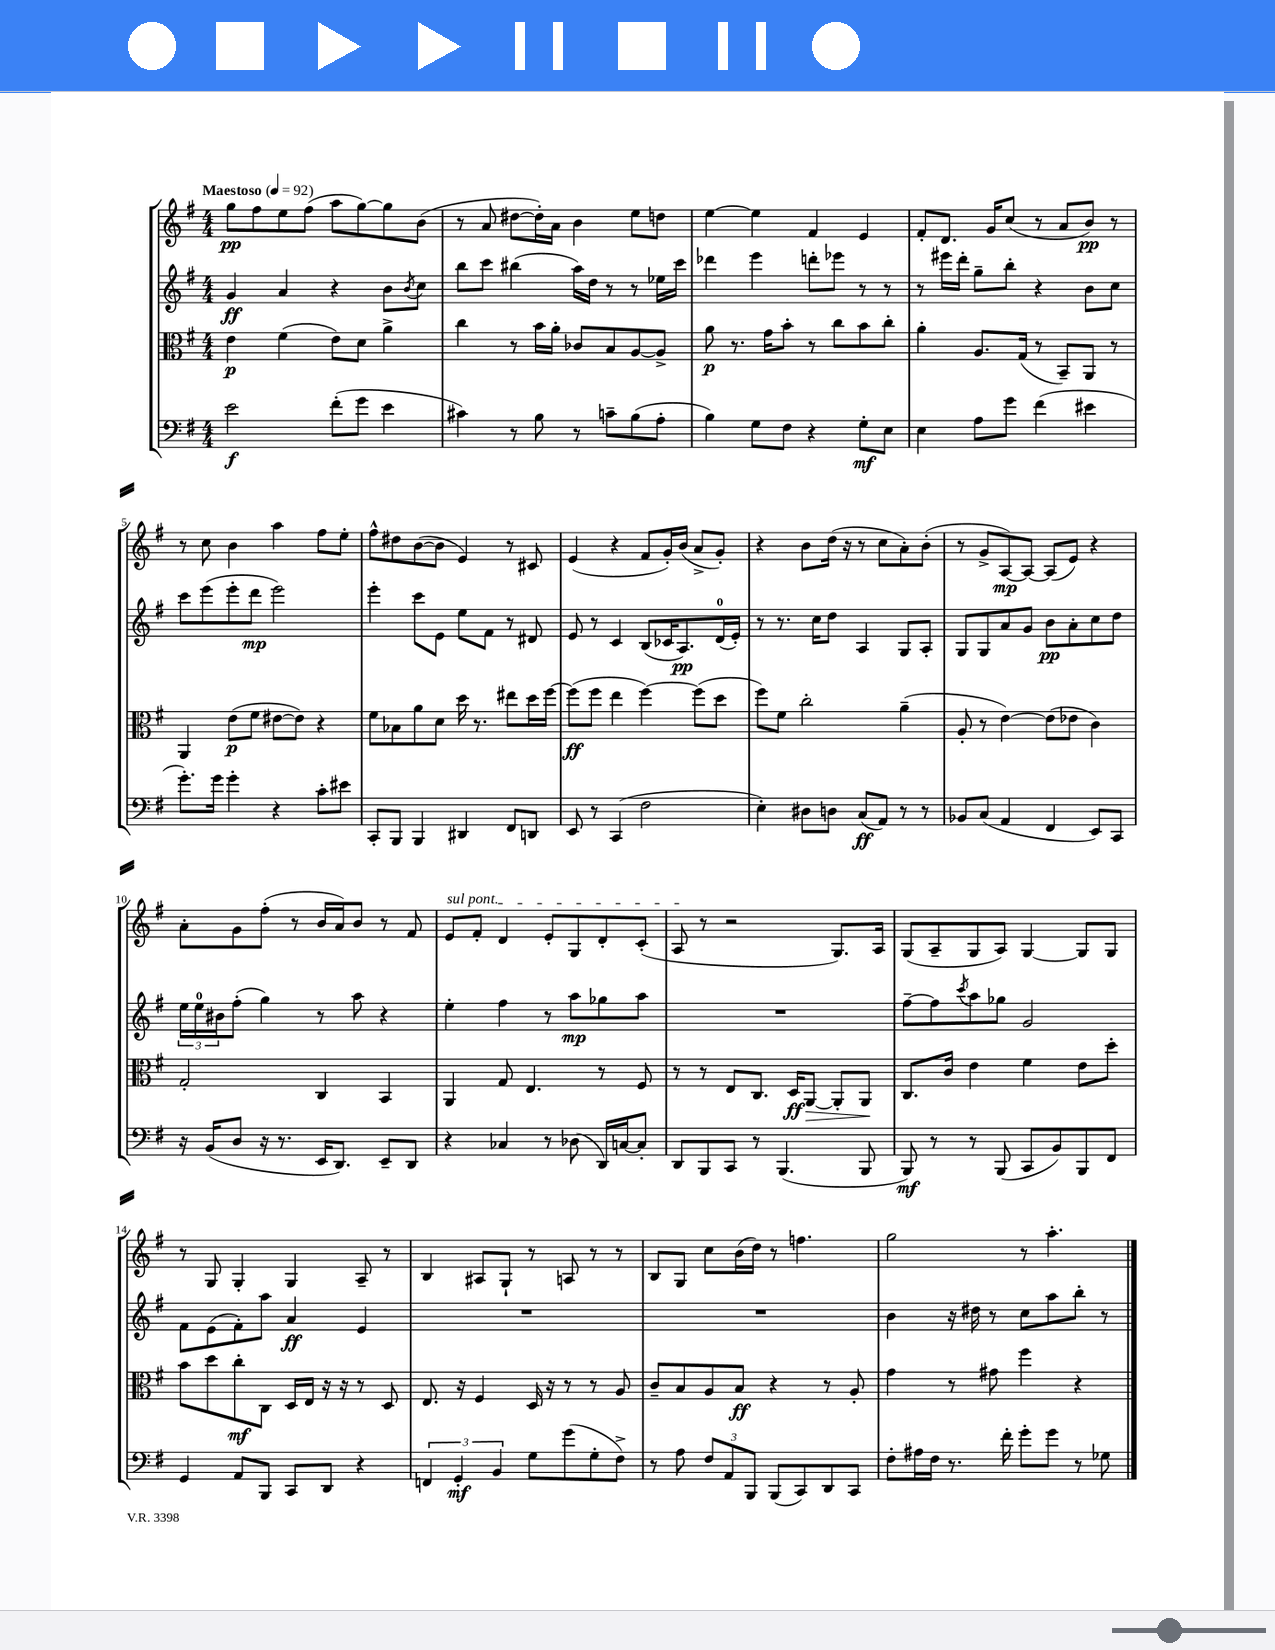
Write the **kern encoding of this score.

**kern	**dynam	**kern	**dynam	**kern	**dynam	**kern	**dynam
*part4	*part4	*part3	*part3	*part2	*part2	*part1	*part1
*staff4	*staff4	*staff3	*staff3	*staff2	*staff2	*staff1	*staff1
*clefF4	*	*clefC3	*	*clefG2	*	*clefG2	*
*k[f#]	*	*k[f#]	*	*k[f#]	*	*k[f#]	*
*M4/4	*	*M4/4	*	*M4/4	*	*M4/4	*
*MM92	*	*MM92	*	*MM92	*	*MM92	*
=1	=1	=1	=1	=1	=1	=1	=1
!	!	!	!	!	!	!LO:TX:a:B:t=Maestoso	!
2e\	f	4e\	p	4g/	ff	8gg\L	pp
.	.	.	.	.	.	8ff#\	.
.	.	(4f#\	.	4a/	.	8ee\	.
.	.	.	.	.	.	(8ff#\J	.
(8f#'\L	.	8e\L)	.	4r	.	8aa\L	.
8g\J	.	8d\J	.	.	.	[8gg\)	.
4e\	.	4a^\	.	8b\L	.	8gg\]	.
.	.	.	.	8qb/	.	.	.
.	.	.	.	8cc\J	.	(8b\J	.
=2	=2	=2	=2	=2	=2	=2	=2
4c#X\)	.	4cc\	.	8bb\L	.	8r	.
.	.	.	.	8ccc\J	.	8a/	.
8r	.	8r	.	(4bb#X\	.	[8dd#X\L	.
8B\	.	16b\LL	.	.	.	16dd#'\L])	.
.	.	16a'\JJ	.	.	.	16a\JJ	.
8r	.	8c-X/L	.	16aa\LL)	.	4b\	.
.	.	.	.	16dd\JJ	.	.	.
8cn~\L	.	8B/	.	8r	.	.	.
(8B\	.	[8A/	.	8r	.	8ee\L	.
8A'\J	.	8A^/J]	.	16ee-X\LL	.	8ddn\J	.
.	.	.	.	16ccc\JJ	.	.	.
=3	=3	=3	=3	=3	=3	=3	=3
4B\)	.	8a\	p	4ddd-X\	.	[4ee\	.
.	.	8.r	.	.	.	.	.
8G\L	.	.	.	4eee\	.	4ee\]	.
.	.	16g\KL	.	.	.	.	.
8F#\J	.	8b'\J	.	.	.	.	.
4r	.	8r	.	8dddn'\L	.	4f#/	.
.	.	8cc\L	.	8eee-X\J	.	.	.
8G'\L	mf	8b\	.	8r	.	4e/	.
8E\J	.	8cc'\J	.	8r	.	.	.
=4	=4	=4	=4	=4	=4	=4	=4
4E\	.	4a'\	.	8r	.	8f#'/L	.
.	.	.	.	16eee#X\LL	.	8.d/J	.
.	.	.	.	16ddd'\JJ	.	.	.
8A\L	.	8.A/L	.	8gg~\L	.	.	.
.	.	.	.	.	.	16g/KL	.
8g\J	.	.	.	8bb'\J	.	(8cc/J	.
.	.	(16G/Jk	.	.	.	.	.
(4f#\	.	8r	.	4r	.	8r	.
.	.	8BB~/L)	.	.	.	8a/L	.
4e#X\	.	8AA/J	.	8b\L	.	8b/J)	pp
.	.	8r	.	8cc\J	.	8r	.
!!LO:LB:g=z
=5	=5	=5	=5	=5	=5	=5	=5
8.g'\L)	.	4AA/	.	8ccc\L	.	8r	.
.	.	.	.	(8eee\	.	8cc\	.
16g\Jk	.	.	.	.	.	.	.
4g'\	.	(8e\L	p	8eee'\	.	4b\	.
.	.	8f#\J	.	8ddd\J	mp	.	.
4r	.	[8e#X\L	.	2eee\)	.	4aa\	.
.	.	8e#\J])	.	.	.	.	.
8c'\L	.	4r	.	.	.	8ff#\L	.
8e#X\J	.	.	.	.	.	8ee'\J	.
=6	=6	=6	=6	=6	=6	=6	=6
8CC'/L	.	8f#\L	.	4eee'\	.	8ff#^^\L	.
8BBB/J	.	8B-X\	.	.	.	8dd#X\	.
4BBB/	.	8a\	.	8ccc\L	.	([8b\	.
.	.	8d\J	.	8e\J	.	8b\J]	.
4DD#X/	.	16dd\	.	8ee\L	.	4e/)	.
.	.	8.r	.	.	.	.	.
.	.	.	.	8f#\J	.	.	.
8FF#/L	.	8ee#X\L	.	8r	.	8r	.
8DDn/J	.	16dd\L	.	8d#X/	.	8c#X/	.
.	.	[16ff#\JJ	.	.	.	.	.
=7	=7	=7	=7	=7	=7	=7	=7
8EE/	.	(8ff#\L]	ff	8e/	.	(4e/	.
8r	.	8ff#\J	.	8r	.	.	.
(4CC/	.	4ee\	.	4c/	.	4r	.
2F#\	.	[4ff#\)	.	(8B/L	.	8f#/L	.
.	.	.	.	16c-X/K	.	16g'/L)	.
.	.	.	.	8.A/)	pp	(16b/JJ	.
.	.	(8ff#\L]	.	.	.	8a^/L	.
.	.	8dd\J	.	(16d/L	.	8g'/J)	.
.	.	.	.	16e'/JJ)	.	.	.
=8	=8	=8	=8	=8	=8	=8	=8
4E'\)	.	8ff#\L)	.	8r	.	4r	.
.	.	8f#\J	.	8.r	.	.	.
8D#X\L	.	2cc'\	.	.	.	8b\L	.
.	.	.	.	16cc\KL	.	.	.
8Dn\J	.	.	.	8dd\J	.	(16dd\Jk	.
.	.	.	.	.	.	16r	.
(8C/L	ff	.	.	4A/	.	8r	.
8AA/J)	.	.	.	.	.	8cc\L	.
8r	.	(4a~\	.	8G/L	.	8a'\)	.
8r	.	.	.	8A'/J	.	(8b'\J	.
=9	=9	=9	=9	=9	=9	=9	=9
8BB-X/L	.	8A'/	.	8G/L	.	8r	.
(8C/J	.	8r	.	8G/	.	8g^/L	.
4AA/	.	[4e\)	.	8a/	.	[8A/)	mp
.	.	.	.	8g/J	.	8A/J_	.
4FF#/	.	(8e\L]	.	8b\L	pp	(8A/L]	.
.	.	8e-X\J	.	8a'\	.	8e/J)	.
8EE/L)	.	4c\)	.	8cc\	.	4r	.
8CC/J	.	.	.	8dd\J	.	.	.
!!LO:LB:g=z
=10	=10	=10	=10	=10	=10	=10	=10
16r	.	2G'/	.	24ee\LL	.	8a'\L	.
.	.	.	.	24ee\	.	.	.
(16BB/KL	.	.	.	.	.	.	.
.	.	.	.	24b#X\J	.	.	.
8D/J	.	.	.	(8ff#'\J	.	8g\	.
16r	.	.	.	4gg\)	.	(8ff#'\J	.
8.r	.	.	.	.	.	.	.
.	.	.	.	.	.	8r	.
16EE/KL	.	4C/	.	8r	.	16b/LL	.
8.DD/J)	.	.	.	.	.	16a/J)	.
.	.	.	.	8aa\	.	8b/J	.
8EE~/L	.	4BB/	.	4r	.	8r	.
8DD/J	.	.	.	.	.	8f#/	.
=11	=11	=11	=11	=11	=11	=11	=11
!	!	!	!	!	!	!LO:TX:a:i:t=sul pont.	!
4r	.	4AA/	.	4ee'\	.	8e/L	.
.	.	.	.	.	.	8f#'/J	.
4C-X/	.	8G/	.	4ff#\	.	4d/	.
.	.	4.E/	.	.	.	.	.
8r	.	.	.	8r	.	8e'/L	.
(8D-X\	.	.	.	8aa\L	mp	8G/	.
16DD/LL)	.	8r	.	8gg-X\	.	8d'/	.
[16Cn/J	.	.	.	.	.	.	.
8C'/J]	.	8F#/	.	8aa\J	.	(8c'/J	.
=12	=12	=12	=12	=12	=12	=12	=12
8DD/L	.	8r	.	1r	.	8A/	.
8BBB/	.	8r	.	.	.	8r	.
8CC/J	.	8E/L	.	.	.	2r	.
8r	.	8.C/J	.	.	.	.	.
(4.BBB/	.	.	.	.	.	.	.
.	.	16D/KL	ff	.	.	.	.
!	!	!	!LO:HP:b	!	!	!	!
.	.	[8AA/J	>	.	.	.	.
.	.	8AA'/L]	.	.	.	8.G/L)	.
8BBB/	.	8AA/J	.	.	.	.	.
.	.	.	.	.	.	16A/Jk	.
.	.	.	]	.	.	.	.
=13	=13	=13	=13	=13	=13	=13	=13
8BBB/)	mf	8.C/L	.	[8ff#~\L	.	(8G/L	.
8r	.	.	.	8ff#\]	.	8A~/	.
.	.	16c/Jk	.	.	.	.	.
.	.	.	.	8qccc/	.	.	.
8r	.	4e\	.	8aa\	.	8G/	.
(8BBB/	.	.	.	8gg-X\J	.	8A/J)	.
8CC/L	.	4f#\	.	2g/	.	[4G/	.
8BB/)	.	.	.	.	.	.	.
8BBB/	.	8e\L	.	.	.	8G/L]	.
8FF#/J	.	8dd'\J	.	.	.	8G/J	.
!!LO:LB:g=z
=14	=14	=14	=14	=14	=14	=14	=14
4GG/	.	8b\L	.	8f#\L	.	8r	.
.	.	8dd\	.	(8e\	.	8G/	.
8AA/L	.	8cc'\	mf	8f#'\)	.	4G'/	.
8BBB/J	.	8C\J	.	8aa\J	.	.	.
8CC/L	.	16D/LL	.	4a/	ff	4G/	.
.	.	16E/JJ	.	.	.	.	.
8DD/J	.	16r	.	.	.	.	.
.	.	16r	.	.	.	.	.
4r	.	8r	.	4e/	.	8A~/	.
.	.	8D/	.	.	.	8r	.
=15	=15	=15	=15	=15	=15	=15	=15
6FFn/	.	8.E/	.	1r	.	4B/	.
6GG'/	mf	.	.	.	.	.	.
.	.	16r	.	.	.	.	.
.	.	4F#/	.	.	.	8A#X/L	.
6BB/	.	.	.	.	.	.	.
.	.	.	.	.	.	8G`/J	.
8G\L	.	16D/	.	.	.	8r	.
.	.	16r	.	.	.	.	.
(8g\	.	8r	.	.	.	8An/	.
8G'\	.	8r	.	.	.	8r	.
8F#^\J)	.	8A/	.	.	.	8r	.
=16	=16	=16	=16	=16	=16	=16	=16
8r	.	8c~/L	.	1r	.	8B/L	.
8A\	.	8B/	.	.	.	8G/J	.
12F#/L	.	8A/	.	.	.	8cc\L	.
12AA/	.	.	.	.	.	.	.
.	.	8B/J	ff	.	.	(16b\L	.
12BBB/J	.	.	.	.	.	.	.
.	.	.	.	.	.	16dd\JJ)	.
(8BBB/L	.	4r	.	.	.	8r	.
8CC/)	.	.	.	.	.	4.ffn\	.
8DD/	.	8r	.	.	.	.	.
8CC/J	.	8A'/	.	.	.	.	.
=17	=17	=17	=17	=17	=17	=17	=17
8F#'\L	.	4g\	.	4b\	.	2gg\	.
16A#X\L	.	.	.	.	.	.	.
16F#\JJ	.	.	.	.	.	.	.
8.r	.	8r	.	16r	.	.	.
.	.	.	.	16dd#X\	.	.	.
.	.	8g#X\	.	8r	.	.	.
16f#'\	.	.	.	.	.	.	.
8g'\L	.	4ff#\	.	8cc\L	.	8r	.
8g\J	.	.	.	8aa\	.	4.aa'\	.
8r	.	4r	.	8bb'\J	.	.	.
8G-X\	.	.	.	8r	.	.	.
==	==	==	==	==	==	==	==
*-	*-	*-	*-	*-	*-	*-	*-
